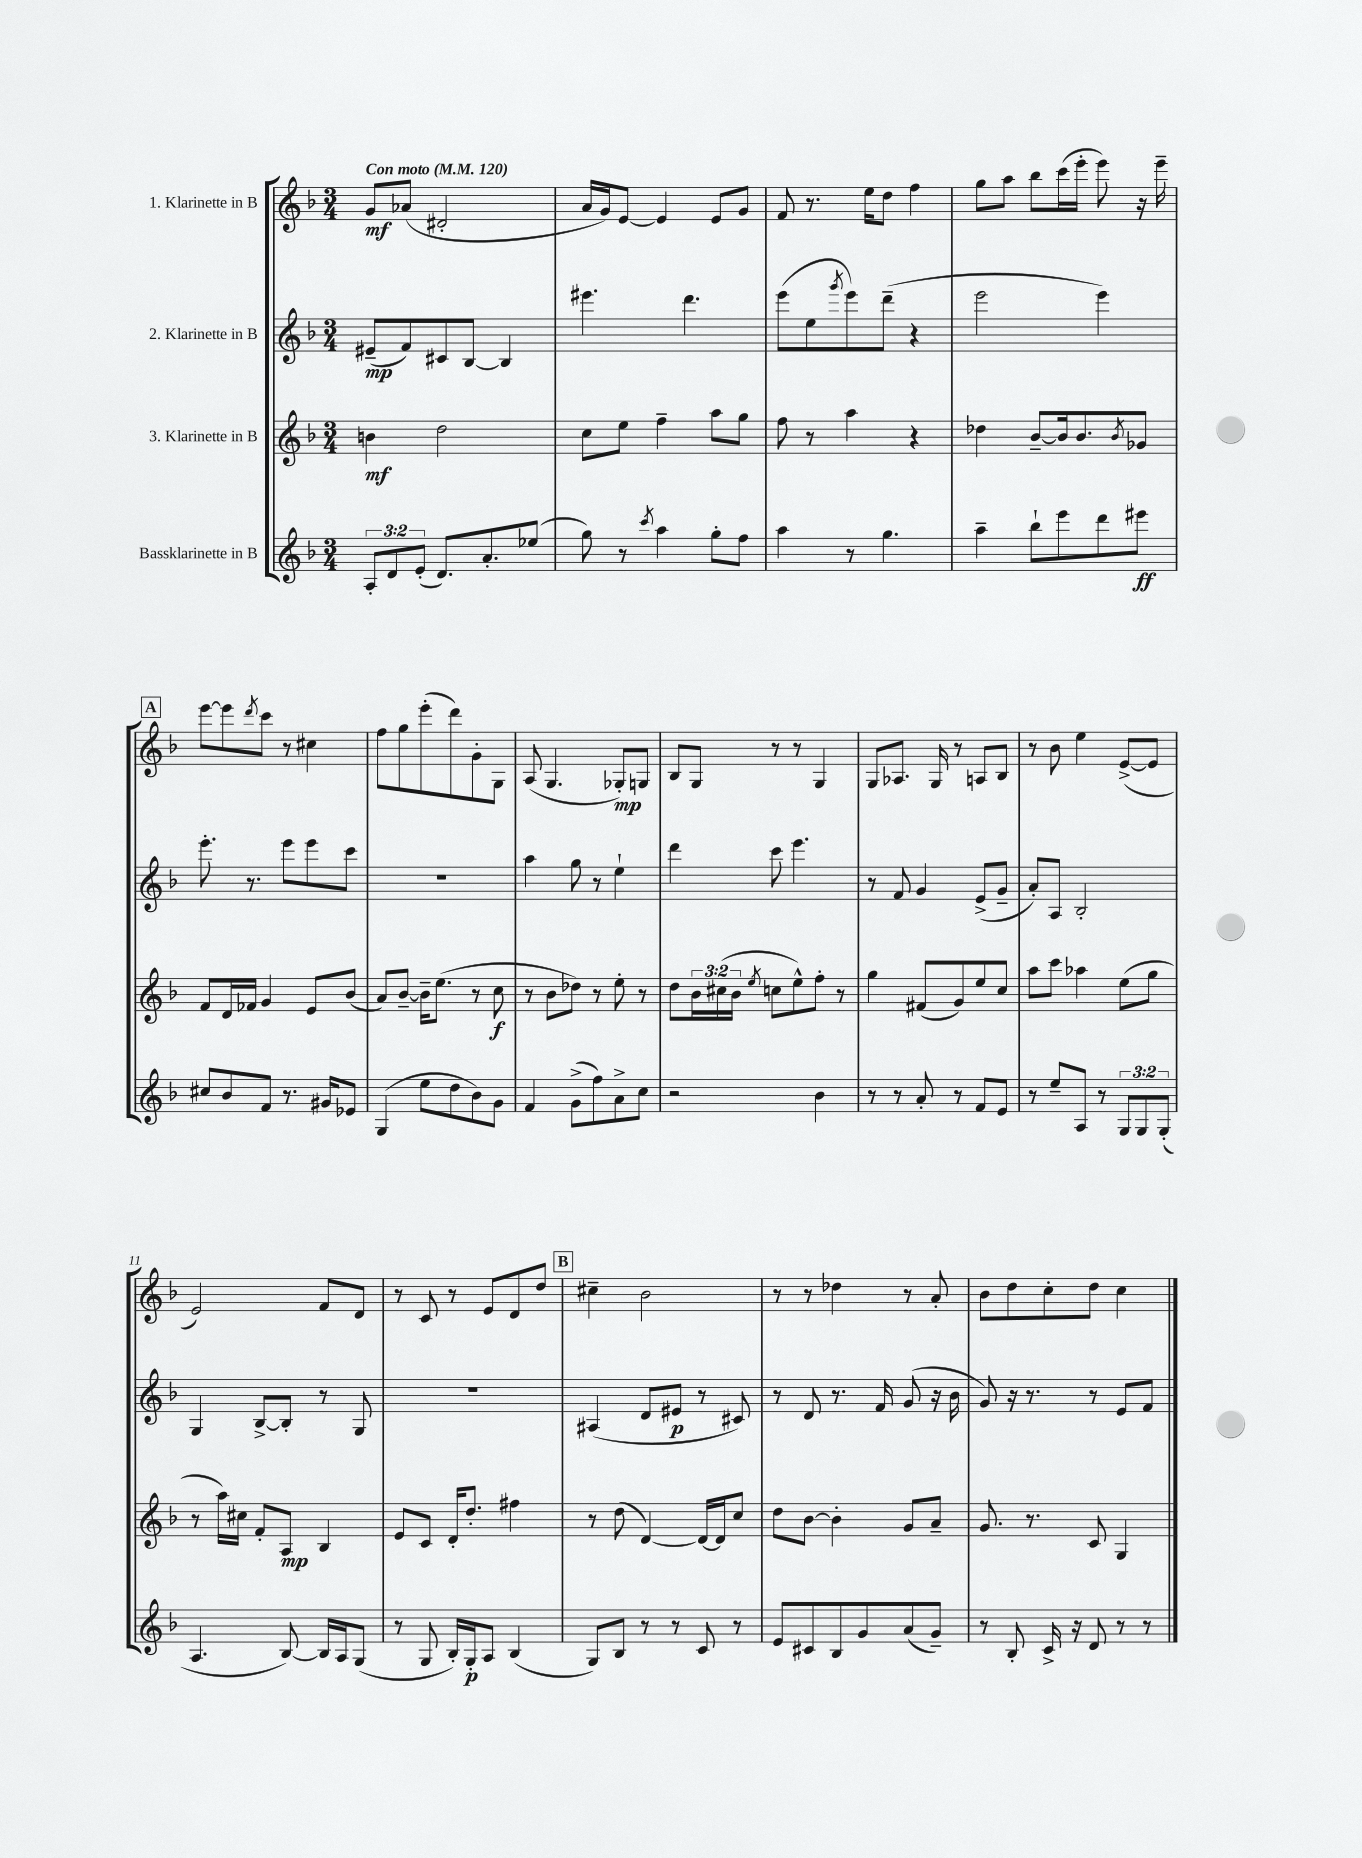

**kern	**dynam	**kern	**dynam	**kern	**dynam	**kern	**dynam
*part4	*part4	*part3	*part3	*part2	*part2	*part1	*part1
*staff4	*staff4	*staff3	*staff3	*staff2	*staff2	*staff1	*staff1
*I"Bassklarinette in B	*	*I"3. Klarinette in B	*	*I"2. Klarinette in B	*	*I"1. Klarinette in B	*
*clefG2	*	*clefG2	*	*clefG2	*	*clefG2	*
*k[b-]	*	*k[b-]	*	*k[b-]	*	*k[b-]	*
*M3/4	*	*M3/4	*	*M3/4	*	*M3/4	*
*MM120	*	*MM120	*	*MM120	*	*MM120	*
=1	=1	=1	=1	=1	=1	=1	=1
!	!	!	!	!	!	!LO:TX:a:B:t=Con moto	!
12A'/L	.	4bn\	mf	(8e#X~/L	mp	8g/L	mf
12d/	.	.	.	.	.	.	.
.	.	.	.	8f/)	.	(8a-X/J	.
(12e'/J	.	.	.	.	.	.	.
8.d/L)	.	2dd\	.	8c#X/	.	2d#X'/	.
.	.	.	.	[8B-/J	.	.	.
8.a'/	.	.	.	.	.	.	.
.	.	.	.	4B-/]	.	.	.
(8ee-X/J	.	.	.	.	.	.	.
=2	=2	=2	=2	=2	=2	=2	=2
8gg\)	.	8cc\L	.	4.eee#X\	.	16a/LL	.
.	.	.	.	.	.	16g/J)	.
8r	.	8ee\J	.	.	.	[8e/J	.
8qccc/	.	.	.	.	.	.	.
4aa\	.	4ff~\	.	.	.	4e/]	.
.	.	.	.	4.ddd\	.	.	.
8gg'\L	.	8aa\L	.	.	.	8e/L	.
8ff\J	.	8gg\J	.	.	.	8g/J	.
=3	=3	=3	=3	=3	=3	=3	=3
4aa\	.	8ff\	.	(8eee\L	.	8f/	.
.	.	8r	.	8ee\	.	8.r	.
.	.	.	.	8qggg/	.	.	.
8r	.	4aa\	.	8eee\)	.	.	.
.	.	.	.	.	.	16ee\KL	.
4.gg\	.	.	.	(8ddd~\J	.	8dd\J	.
.	.	4r	.	4r	.	4ff\	.
=4	=4	=4	=4	=4	=4	=4	=4
4aa~\	.	4dd-X\	.	2eee\	.	8gg\L	.
.	.	.	.	.	.	8aa\J	.
8bb-`\L	.	[8b-~/L	.	.	.	8bb-\L	.
8eee\	.	16b-/k]	.	.	.	(16ccc\L	.
.	.	8.b-/	.	.	.	16eee'\JJ	.
8ddd\	.	.	.	4eee\)	.	8eee\)	.
.	.	8qb-/	.	.	.	.	.
8eee#X\J	ff	8g-X/J	.	.	.	16r	.
.	.	.	.	.	.	16eee~\	.
!!LO:LB:g=z
!!LO:REH:place=s1:t=A
=5	=5	=5	=5	=5	=5	=5	=5
8cc#X/L	.	8f/L	.	8.eee'\	.	[8eee\L	.
8b-/	.	16d/L	.	.	.	8eee\]	.
.	.	16f-X/JJ	.	8.r	.	.	.
.	.	.	.	.	.	8qddd/	.
8f/J	.	4g/	.	.	.	8ccc\J	.
8.r	.	.	.	8eee\L	.	8r	.
.	.	8e/L	.	8eee\	.	4cc#X\	.
16g#X/KL	.	.	.	.	.	.	.
8e-X/J	.	(8b-/J	.	8ccc\J	.	.	.
=6	=6	=6	=6	=6	=6	=6	=6
(4G/	.	8a/L)	.	2.r	.	8ff\L	.
.	.	[8b-~/J	.	.	.	8gg\	.
8ee\L	.	16b-~\KL]	.	.	.	(8eee'\	.
.	.	(8.ee\J	.	.	.	.	.
8dd\	.	.	.	.	.	8ddd\)	.
8b-\)	.	8r	.	.	.	8g'\	.
8g\J	.	8cc\	f	.	.	8G\J	.
=7	=7	=7	=7	=7	=7	=7	=7
4f/	.	8r	.	4aa\	.	(8A/	.
.	.	8b-\L	.	.	.	4.G/	.
(8g^\L	.	8dd-X\J)	.	8gg\	.	.	.
8ff\)	.	8r	.	8r	.	.	.
8a^\	.	8ee'\	.	4ee`\	.	8G-X'/L)	mp
8cc\J	.	8r	.	.	.	8Gn/J	.
=8	=8	=8	=8	=8	=8	=8	=8
2r	.	8dd\L	.	4ddd\	.	8B-/L	.
.	.	24b-\L	.	.	.	8G/J	.
.	.	(24cc#X\	.	.	.	.	.
.	.	24b-\JJ	.	.	.	.	.
.	.	8qee/	.	.	.	.	.
.	.	8ccn\L	.	8ccc\	.	8r	.
.	.	8ee^^\)	.	4.eee\	.	8r	.
4b-\	.	8ff'\J	.	.	.	4G/	.
.	.	8r	.	.	.	.	.
=9	=9	=9	=9	=9	=9	=9	=9
8r	.	4gg\	.	8r	.	8G/L	.
8r	.	.	.	8f/	.	8.A-X/J	.
8a'/	.	(8f#X/L	.	4g/	.	.	.
.	.	.	.	.	.	16G/	.
8r	.	8g/)	.	.	.	8r	.
8f/L	.	8ee/	.	(8e^/L	.	8An/L	.
8e/J	.	8cc/J	.	8g~/J	.	8B-/J	.
=10	=10	=10	=10	=10	=10	=10	=10
8r	.	8aa\L	.	8a'/L)	.	8r	.
8ee~/L	.	8ccc\J	.	8A/J	.	8b-\	.
8A/J	.	4aa-X\	.	2B-'/	.	4ee\	.
8r	.	.	.	.	.	.	.
12G/L	.	(8ee\L	.	.	.	([8e^/L	.
12G/	.	.	.	.	.	.	.
.	.	8gg\J	.	.	.	8e/J]	.
(12G'/J	.	.	.	.	.	.	.
!!LO:LB:g=z
=11	=11	=11	=11	=11	=11	=11	=11
4.A/	.	8r	.	4G/	.	2e/)	.
.	.	16aa\LL)	.	.	.	.	.
.	.	16cc#X\JJ	.	.	.	.	.
.	.	8f'/L	.	[8B-^/L	.	.	.
[8B-/)	.	8A/J	mp	8B-'/J]	.	.	.
16B-/LL]	.	4B-/	.	8r	.	8f/L	.
16A/J	.	.	.	.	.	.	.
(8G/J	.	.	.	8G/	.	8d/J	.
=12	=12	=12	=12	=12	=12	=12	=12
8r	.	8e/L	.	2.r	.	8r	.
8G/	.	8c/J	.	.	.	8c/	.
16B-'/LL)	.	16d'/KL	.	.	.	8r	.
16G'/J	p	8.dd'/J	.	.	.	.	.
8A/J	.	.	.	.	.	8e/L	.
(4B-/	.	4ff#X\	.	.	.	8d/	.
.	.	.	.	.	.	8dd/J	.
!!LO:REH:place=s1:t=B
=13	=13	=13	=13	=13	=13	=13	=13
8G/L)	.	8r	.	(4A#X/	.	4cc#X~\	.
8B-/J	.	(8dd\	.	.	.	.	.
8r	.	[4d/)	.	8d/L	.	2b-\	.
8r	.	.	.	8e#X/J	p	.	.
8c/	.	16d/LL_	.	8r	.	.	.
.	.	16d/J]	.	.	.	.	.
8r	.	8cc/J	.	8c#X/)	.	.	.
=14	=14	=14	=14	=14	=14	=14	=14
8e/L	.	8dd\L	.	8r	.	8r	.
8c#X/	.	[8b-\J	.	8d/	.	8r	.
8B-/	.	4b-'\]	.	8.r	.	4dd-X\	.
8g/	.	.	.	.	.	.	.
.	.	.	.	16f/	.	.	.
(8a/	.	8g/L	.	(8g/	.	8r	.
8g~/J)	.	8a~/J	.	16r	.	8a'/	.
.	.	.	.	16b-\	.	.	.
=15	=15	=15	=15	=15	=15	=15	=15
8r	.	8.g/	.	8g/)	.	8b-\L	.
8B-'/	.	.	.	16r	.	8dd\	.
.	.	8.r	.	8.r	.	.	.
16c^/	.	.	.	.	.	8cc'\	.
16r	.	.	.	.	.	.	.
8d/	.	8c/	.	8r	.	8dd\J	.
8r	.	4G/	.	8e/L	.	4cc\	.
8r	.	.	.	8f/J	.	.	.
==	==	==	==	==	==	==	==
*-	*-	*-	*-	*-	*-	*-	*-
